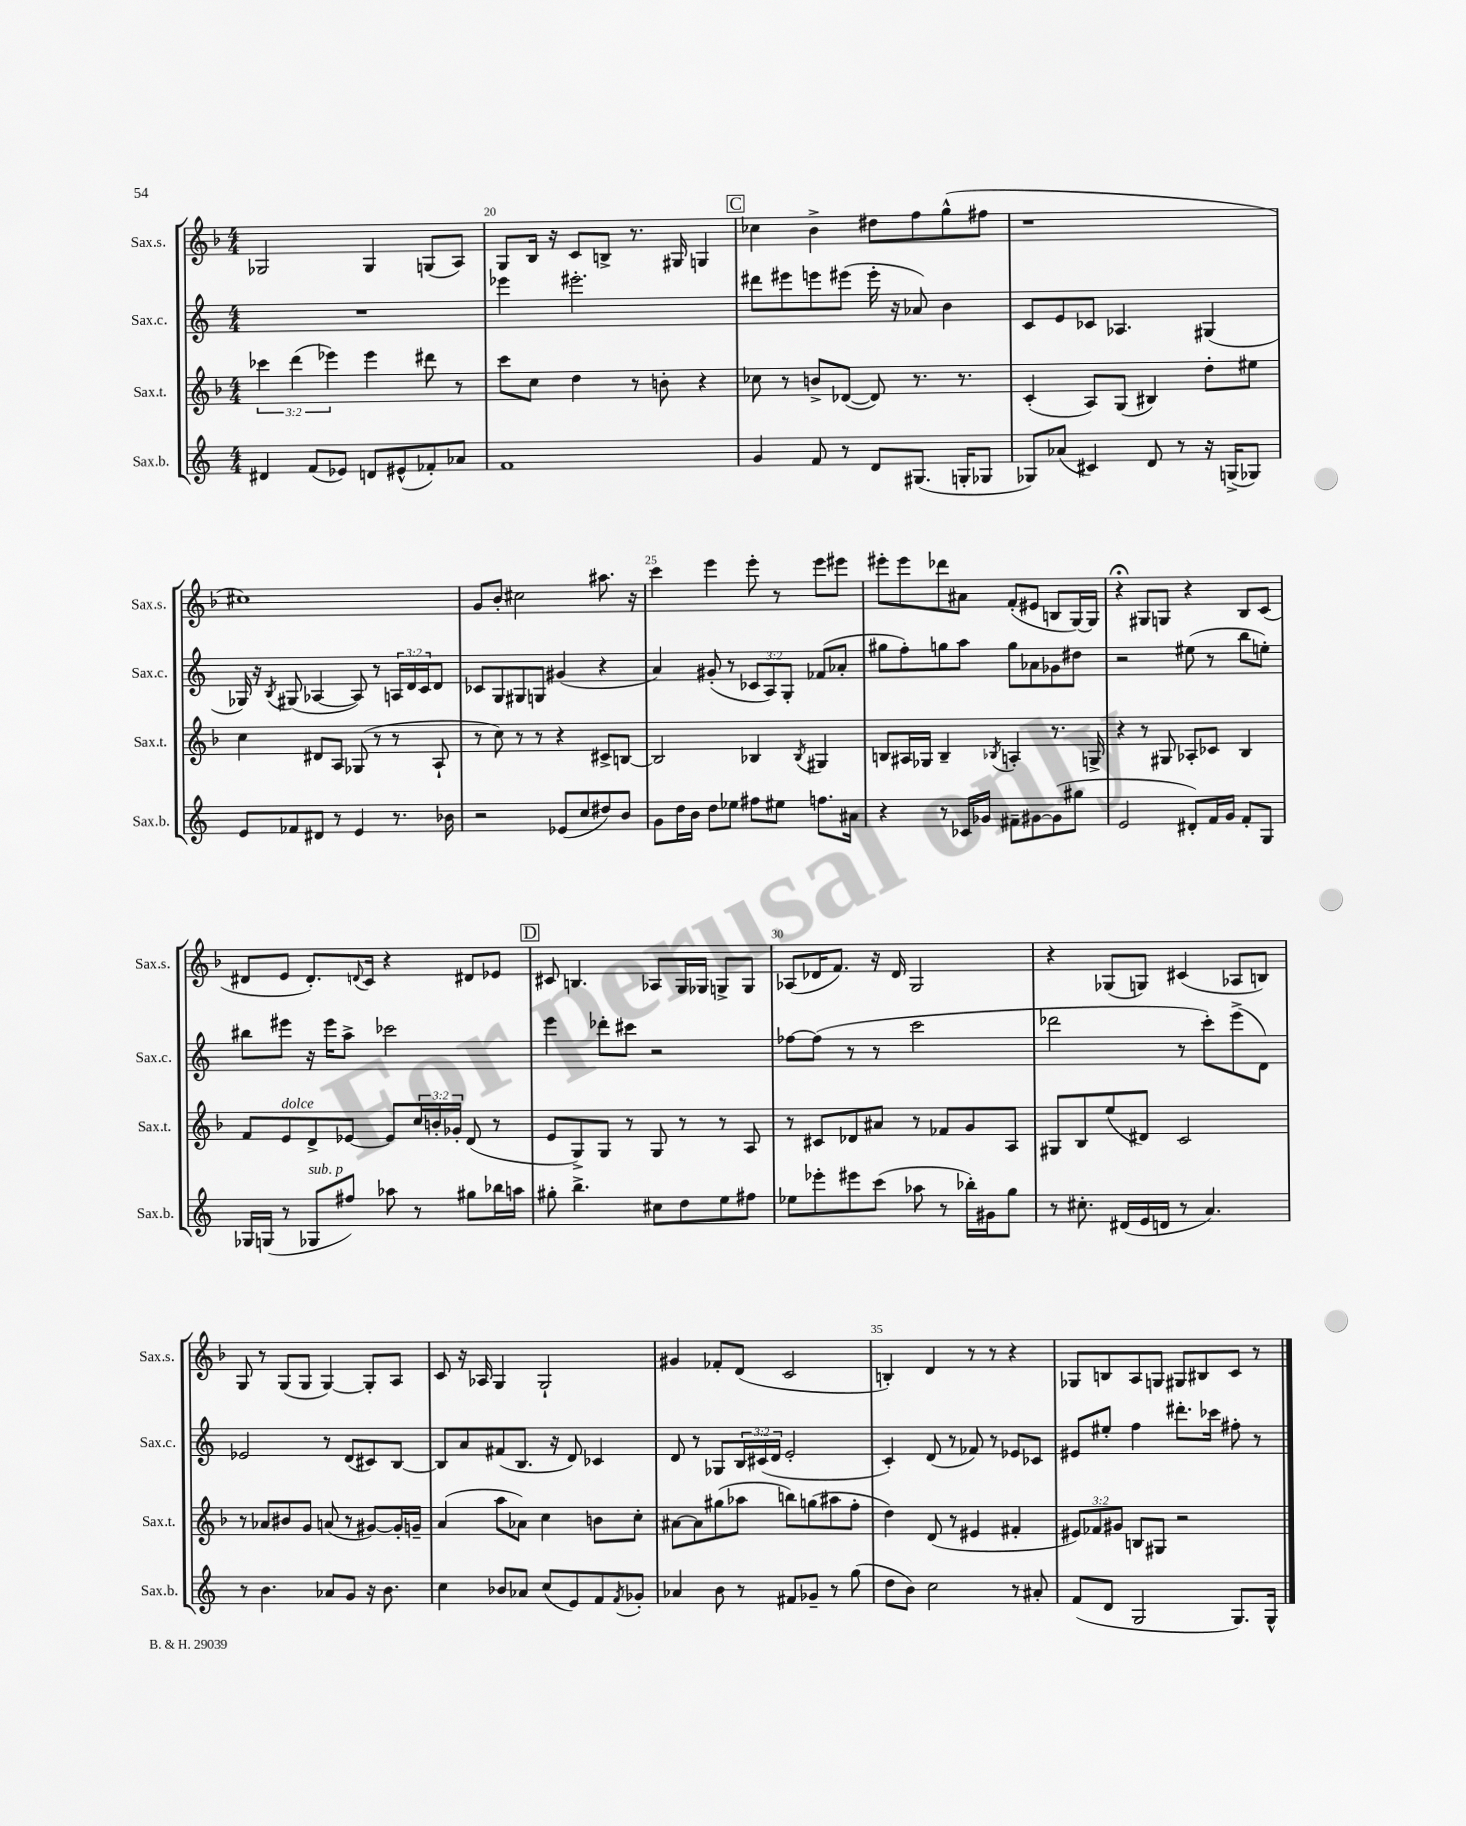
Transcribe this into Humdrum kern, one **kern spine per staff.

**kern	**kern	**kern	**kern
*part4	*part3	*part2	*part1
*staff4	*staff3	*staff2	*staff1
*I"Sax.b.	*I"Sax.t.	*I"Sax.c.	*I"Sax.s.
*I'Sax.b.	*I'Sax.t.	*I'Sax.c.	*I'Sax.s.
*clefG2	*clefG2	*clefG2	*clefG2
*k[]	*k[b-]	*k[]	*k[b-]
*M4/4	*M4/4	*M4/4	*M4/4
=19	=19	=19	=19
4d#X/	6ccc-X\	1r	2G-X/
.	(6ddd\	.	.
(8f/L	.	.	.
.	6eee-X\)	.	.
8e-X/J)	.	.	.
8dn/L	4eee-\	.	4G-/
(8e#X^^/	.	.	.
8f-X'/)	8ddd#X\	.	(8Gn/L
8a-X/J	8r	.	8A/J)
=20	=20	=20	=20
1f	8ccc\L	4eee-X\	8G/L
.	8cc\J	.	16B-/Jk
.	.	.	16r
.	4dd\	2.eee#X'\	8c/L
.	.	.	8Bn^/J
.	8r	.	8.r
.	8bn'\	.	.
.	.	.	16G#X/
.	4r	.	4Gn/
!!LO:REH:place=s1:t=C
=21	=21	=21	=21
4g/	8cc-X\	8ddd#X\L	4cc-X\
.	8r	8eee#X\	.
8f/	8bn^/L	8eeen\	4b-^\
8r	([8d-X/J	(8eee#X\J	.
8d/L	8d-/])	16eee#'\	8dd#X\L
.	.	16r	.
(8.G#X/J	8.r	8a-X/)	8ff\
.	.	4b\	(8gg^^\
16Gn'/KL	8.r	.	.
8G-X/J	.	.	8ff#X\J
=22	=22	=22	=22
8G-X/L)	(4c'/	8c/L	1r
(8a-X/J	.	8e/	.
4c#X/)	8A/L)	8c-X/J	.
.	(8G/J	4.A-X/	.
8d/	4B#X/)	.	.
8r	.	.	.
16r	8dd'\L	(4G#X/	.
(16Gn^/KL	.	.	.
8G-X/J)	8ee#X\J	.	.
!!LO:LB:g=z
=23	=23	=23	=23
8e/L	4cc\	16G-X/)	1cc#X)
.	.	16r	.
.	.	8qB/	.
8f-X/	.	(8G#X/	.
8d#X/J	8d#X/L	[4A-X/	.
8r	8A/J	.	.
4e/	(8G-X/	8A-/])	.
.	8r	8r	.
8.r	8r	24An/LL	.
.	.	24d/	.
.	.	24c/J	.
.	8A`/	8d/J	.
16b-X\	.	.	.
=24	=24	=24	=24
2r	8r	8c-X/L	8g/L
.	8cc\)	8G/	8b-'/J
.	8r	8G#X/	2cc#X\
.	8r	8Gn/J	.
(8e-X/L	4r	(4g#X/	.
8cc/	.	.	.
8dd#X/)	8c#X^/L	4r	8.aa#X\
8b/J	[8Bn/J	.	.
.	.	.	16r
=25	=25	=25	=25
8g\L	2B/]	4a/)	4ccc\
16dd\L	.	.	.
16b\JJ	.	.	.
8dd\L	.	(8g#X'/	4eee\
8ee-X\J	.	8r	.
8ff#X\L	4B-X/	12c-X/L	8eee'\
.	.	12A/)	.
8ee#X\J	.	.	8r
.	.	12G'/J	.
.	8qB-/	.	.
8.ffn\L	4G#X/	(8f-X/L	8eee\L
.	.	8a-X'/J	8eee#X\J
16a#X\Jk	.	.	.
=26	=26	=26	=26
4r	8Bn/L	8gg#X\L	8eee#X'\L
.	16A#X/L	8ff'\)	8eee#\
.	16G-X/JJ	.	.
8r	4B~/	8ggn\	8ddd-X\
16c-X/LL	.	8aa\J	8a#X\J
16g-X/JJ	.	.	.
.	8qB-X/	.	.
8f#X~\L	4An'/	8gg\L	(8f'/L
[8g#X\	.	8a-X\	8e#X/J
(8g#\]	8.r	8g-X\	8Bn/L
8gg#X\J	.	8dd#X\J	[16G/L)
.	16Gn^/	.	16G/JJ]
=27	=27	=27	=27
2e/	4r	2r	4r;<
.	8r	.	8G#X/L
.	8G#X/	.	8Gn/J
8d#X'/L)	8A-X'/L	(8ee#X\	4r
16f/L	8c-X/J	8r	.
16g/JJ	.	.	.
8f'/L	4B-/	8bb\L	8B-/L
8G/J	.	8een'\J)	(8c/J
!!LO:LB:g=z
=28	=28	=28	=28
16G-X/LL	8f/L	8bb#X\L	8d#X/L
(16Gn/JJ	.	.	.
!	!LO:TX:a:i:t=dolce	!	!
8r	8e/	8eee#X\J	8e/J
!LO:TX:a:i:t=sub. p	!	!	!
8G-X/L	8d^/	16r	8.d#'/L)
.	.	16eee#\KL	.
8ff#X/J)	[8e-X/J	8aa^\J	.
.	.	.	8qqdn/
.	.	.	16c/Jk
8aa-X\	8e-/L]	2ccc-X\	4r
8r	24cc/L	.	.
.	24bn'/	.	.
.	24g-X'/JJ	.	.
8gg#X\L	(8d/	.	8d#X/L
16bb-X\L	8r	.	8e-X/J
16aan\JJ	.	.	.
!!LO:REH:place=s1:t=D
=29	=29	=29	=29
8gg#X'\	8e/L	4eee\	8c#X/
4.bb^\	8G^/)	.	4.Bn/
.	8G/J	8ddd-X'\L	.
.	8r	8ccc#X\J	.
8cc#X\L	8G/	2r	8A-X/L
8dd\	8r	.	16G/L
.	.	.	16G-X/JJ
8ee\	8r	.	8Gn^/L
8ff#X\J	8A/	.	8G/J
=30	=30	=30	=30
8ee-X\L	8r	[8ff-X\L	(8A-X/L
8eee-X'\	8c#X/L	(8ff-\J]	16d-X/K
.	.	.	8.f/J)
8eee#X\	8d-X/	8r	.
(8ccc\J	8a#X/J	8r	16r
.	.	.	16d-/
8aa-X\	8r	2ccc\	2G/
8r	8f-X/L	.	.
16bb-X'\LL)	8g/	.	.
16g#X\J	.	.	.
8gg\J	8A/J	.	.
=31	=31	=31	=31
8r	8G#X/L	2ddd-X\	4r
8.cc#X'\	8B-/	.	.
.	(8ee/	.	(8G-X/L
(16d#X/LL	.	.	.
16e/	8d#X/J)	.	8Gn/J)
16dn/JJ	.	.	.
8r	2c/	8r	(4c#X/
4.a/)	.	8ccc'\L)	.
.	.	(8eee^\	8A-X/L
.	.	8d\J)	8Bn/J)
!!LO:LB:g=z
=32	=32	=32	=32
8r	8r	2e-X/	8G/
4.b\	8a-X/L	.	8r
.	8b#X/	.	(8G/L
.	8g/J	.	8G/J
8a-X/L	(8an/	8r	[4G/)
8g/J	8r	(8d/L	.
16r	[8g#X/L)	8c#X/)	8G'/L]
8.b\	.	.	.
.	16g#'/L]	[8B/J	8A/J
.	16gn~/JJ	.	.
=33	=33	=33	=33
4cc\	(4a/	8B/L]	8c/
.	.	8a/	16r
.	.	.	16A-X/
8b-X/L	8aa\L	(8f#X/	4G/
8a-X/J	8a-X\J)	8.B/J	.
(8cc/L	4cc\	.	2G`/
.	.	16r	.
8e/)	.	8d/)	.
8f/	8bn\L	4c-X/	.
8qf/	.	.	.
8g-X'/J	8cc'\J	.	.
=34	=34	=34	=34
4a-X/	[8a#X\L	8d/	4g#X/
.	8a#\]	8r	.
8b\	(8gg#X\	8G-X/L	8f-X'/L
8r	8aa-X\J	24B/L	(8d/J
.	.	(24c#X/	.
.	.	24d/JJ	.
8f#X/L	8bbn\L)	2e'/	2c/
8g-X~/J	(8ggn\	.	.
8r	8aa#X\	.	.
(8gg\	8ff'\J	.	.
=35	=35	=35	=35
8dd\L	4dd\)	4c'/)	4Bn'/)
8b\J)	.	.	.
2cc\	(8d/	(8d/	4d/
.	8r	8r	.
.	4e#X/	8f-X/)	8r
.	.	8r	8r
8r	4f#X'/	8e-X/L	4r
8a#X'/	.	8c-X/J	.
=36	=36	=36	=36
(8f/L	12e#X/L)	8e#X/L	8G-X/L
.	12f-X/	.	.
8d/J	.	8ee#X'/J	8Bn/
.	12g#X/J	.	.
2G/	8Bn/L	4ff\	8A/
.	8G#X/J	.	8Gn/J
.	2r	8.ddd#X'\L	8G#X/L
.	.	.	8B#X/
.	.	16ccc-X\Jk	.
8.G/L)	.	8ff#X'\	8c/J
.	.	8r	8r
16G^^/Jk	.	.	.
==	==	==	==
*-	*-	*-	*-
